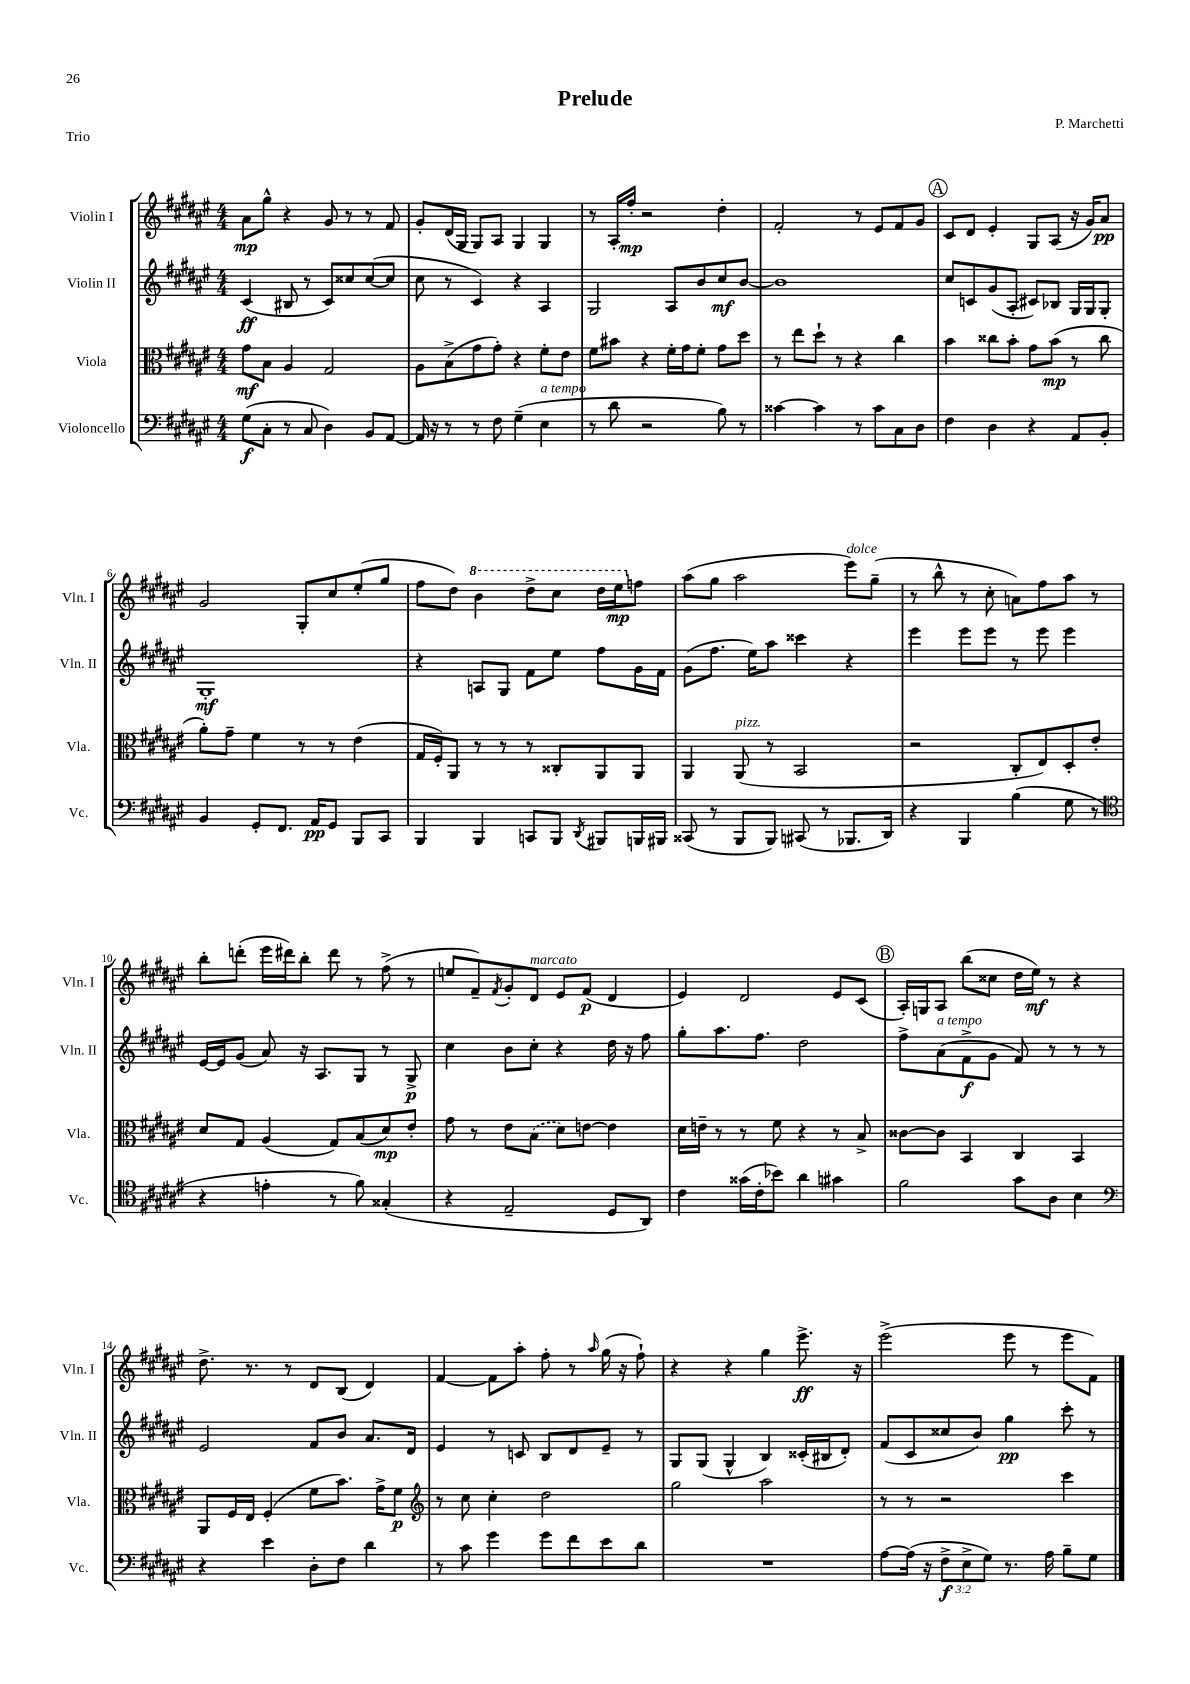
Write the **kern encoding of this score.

**kern	**dynam	**kern	**dynam	**kern	**dynam	**kern	**dynam
*part4	*part4	*part3	*part3	*part2	*part2	*part1	*part1
*staff4	*staff4	*staff3	*staff3	*staff2	*staff2	*staff1	*staff1
*I"Violoncello	*	*I"Viola	*	*I"Violin II	*	*I"Violin I	*
*I'Vc.	*	*I'Vla.	*	*I'Vln. II	*	*I'Vln. I	*
*clefF4	*	*clefC3	*	*clefG2	*	*clefG2	*
*k[f#c#g#d#a#e#]	*	*k[f#c#g#d#a#e#]	*	*k[f#c#g#d#a#e#]	*	*k[f#c#g#d#a#e#]	*
*M4/4	*	*M4/4	*	*M4/4	*	*M4/4	*
=1	=1	=1	=1	=1	=1	=1	=1
(8G#\L	f	8g#\L	mf	(4c#/	ff	8a#\L	mp
8C#'\J	.	8B\J	.	.	.	8gg#^^\J	.
8r	.	4A#/	.	8B#X/	.	4r	.
8C#/	.	.	.	8r	.	.	.
4D#\)	.	2G#/	.	8c#/L)	.	8g#/	.
.	.	.	.	8cc##X/	.	8r	.
8BB/L	.	.	.	([8cc##/	.	8r	.
[8AA#/J	.	.	.	8cc##/J]	.	8f#/	.
=2	=2	=2	=2	=2	=2	=2	=2
16AA#/]	.	8A#\L	.	8cc#\	.	8g#'/L	.
16r	.	.	.	.	.	.	.
8r	.	(8B^\	.	8r	.	(16d#/L	.
.	.	.	.	.	.	16G#/JJ	.
8r	.	8g#\	.	4c#/)	.	8G#/L)	.
8F#\	.	8g#'\J)	.	.	.	8A#/J	.
(4G#~\	.	4r	.	4r	.	4G#/	.
!LO:TX:a:i:t=a tempo	!	!	!	!	!	!	!
4E#\	.	8f#'\L	.	4A#/	.	4G#/	.
.	.	8e#\J	.	.	.	.	.
=3	=3	=3	=3	=3	=3	=3	=3
8r	.	8f#\L	.	2G#/	.	8r	.
8d#\	.	8b#X\J	.	.	.	16A#'/LL	.
.	.	.	.	.	.	16ff#'/JJ	mp
2r	.	4r	.	.	.	2r	.
.	.	16f#'\LL	.	8A#/L	.	.	.
.	.	16g#\J	.	.	.	.	.
.	.	8f#'\J	.	8b/	.	.	.
8B\)	.	8g#\L	.	8cc#/	mf	4dd#'\	.
8r	.	8dd#\J	.	[8b/J	.	.	.
=4	=4	=4	=4	=4	=4	=4	=4
[4c##X\	.	8r	.	1b]	.	2f#'/	.
.	.	8ee#\L	.	.	.	.	.
4c##\]	.	8dd#`\J	.	.	.	.	.
.	.	8r	.	.	.	.	.
8r	.	4r	.	.	.	8r	.
8c##\L	.	.	.	.	.	8e#/L	.
8C#\	.	4cc#\	.	.	.	8f#/	.
8D#\J	.	.	.	.	.	8g#/J	.
!!LO:REH:place=s1:t=A
=5	=5	=5	=5	=5	=5	=5	=5
4F#\	.	4b\	.	8cc#/L	.	8c#/L	.
.	.	.	.	8cn/	.	8d#/J	.
4D#\	.	8cc##X\L	.	(8g#/	.	4e#'/	.
.	.	8b'\J	.	8A#'/J	.	.	.
4r	.	8g#\L	.	8c#X/L)	.	8G#/L	.
.	.	(8b\J	mp	8B-X/J	.	(8A#/J	.
8AA#/L	.	8r	.	16G#/LL	.	16r	.
.	.	.	.	16G#/J	.	16g#/KL)	.
8BB'/J	.	8cc##\	.	8G#'/J	.	8a#/J	pp
!!LO:LB:g=z
=6	=6	=6	=6	=6	=6	=6	=6
4BB/	.	8a#'\L)	.	1G#'	mf	2g#/	.
.	.	8g#~\J	.	.	.	.	.
8GG#'/L	.	4f#\	.	.	.	.	.
8.FF#/J	.	.	.	.	.	.	.
.	.	8r	.	.	.	8G#'/L	.
16AA#/KL	pp	.	.	.	.	.	.
8GG#/J	.	8r	.	.	.	8cc#/	.
8BBB/L	.	(4e#\	.	.	.	(8ee#'/	.
8CC#/J	.	.	.	.	.	8gg#/J	.
=7	=7	=7	=7	=7	=7	=7	=7
4BBB/	.	16G#/LL	.	4r	.	8ff#\L	.
.	.	16F#'/J)	.	.	.	.	.
.	.	8AA#/J	.	.	.	8dd#\J)	.
*	*	*	*	*	*	*8va	*
4BBB/	.	8r	.	8An/L	.	4bb\	.
.	.	8r	.	8G#/J	.	.	.
8CCn/L	.	8r	.	8f#\L	.	8ddd#^\L	.
8BBB/J	.	8C##X'/L	.	8ee#\J	.	8ccc#\J	.
8qDD#/	.	.	.	.	.	.	.
8BBB#X/L	.	8AA#/	.	8ff#\L	.	16ddd#\LL	.
.	.	.	.	.	.	16eee#\J	mp
*	*	*	*	*	*	*X8va	*
16BBBn/L	.	8AA#/J	.	16g#\L	.	8ffn\J	.
16BBB#X/JJ	.	.	.	16f#\JJ	.	.	.
=8	=8	=8	=8	=8	=8	=8	=8
(8CC##X/	.	4AA#/	.	(8g#\L	.	(8aa#\L	.
8r	.	.	.	8.ff#\J	.	8gg#\J	.
!	!	!LO:TX:a:i:t=pizz.	!	!	!	!	!
8BBB/L	.	(8AA#/	.	.	.	2aa#\	.
.	.	.	.	16ee#\KL)	.	.	.
8BBB/J)	.	8r	.	8aa#\J	.	.	.
(8CC#X/	.	2BB/	.	4ccc##X\	.	.	.
8r	.	.	.	.	.	.	.
!	!	!	!	!	!	!LO:TX:a:i:t=dolce	!
8.BBB-X/L	.	.	.	4r	.	8eee#\L)	.
.	.	.	.	.	.	(8gg#~\J	.
16DD#/Jk)	.	.	.	.	.	.	.
=9	=9	=9	=9	=9	=9	=9	=9
4r	.	2r	.	4eee#\	.	8r	.
.	.	.	.	.	.	8bb^^\	.
4BBB/	.	.	.	8eee#\L	.	8r	.
.	.	.	.	8eee#\J	.	8cc#'\	.
(4B\	.	8C#'/L	.	8r	.	8an\L)	.
.	.	8E#/)	.	8eee#\	.	8ff#\	.
8G#\	.	8D#'/	.	4eee#\	.	8aa#\J	.
8r	.	8e#'/J	.	.	.	8r	.
!!LO:LB:g=z
=10	=10	=10	=10	=10	=10	=10	=10
*clefC4	*	*	*	*	*	*	*
4r	.	8d#/L	.	[16e#/LL	.	8bb'\L	.
.	.	.	.	16e#/J]	.	.	.
.	.	8G#/J	.	(8g#/J	.	(8dddn'\J	.
4en'\	.	(4A#/	.	8a#/)	.	16eee#\LL	.
.	.	.	.	.	.	16ddd#X\J)	.
.	.	.	.	16r	.	8bb'\J	.
.	.	.	.	8.A#/L	.	.	.
8r	.	8G#/L)	.	.	.	8ddd#\	.
8f#\)	.	(8B/	.	8G#/J	.	8r	.
(4G##X'/	.	8d#/)	mp	8r	.	(8ff#^\	.
.	.	8e#'/J	.	8G#^/	p	8r	.
=11	=11	=11	=11	=11	=11	=11	=11
4r	.	8g#\	.	4cc#\	.	8een/L	.
.	.	8r	.	.	.	8f#~/)	.
.	.	.	.	.	.	8qf#/	.
2E#~/	.	8e#\L	.	8b\L	.	8g#'/	.
!	!	!	!	!	!	!LO:TX:a:i:t=marcato	!
.	.	(8B\J	.	8cc#'\J	.	8d#/J	.
.	.	8d#\L)	.	4r	.	8e#/L	.
.	.	[8en\J	.	.	.	(8f#/J	p
8D#/L	.	4e\]	.	16dd#\	.	4d#/	.
.	.	.	.	16r	.	.	.
8AA#/J)	.	.	.	8ff#\	.	.	.
=12	=12	=12	=12	=12	=12	=12	=12
4c#\	.	16d#\LL	.	8gg#'\L	.	4e#/)	.
.	.	16en~\JJ	.	.	.	.	.
.	.	8r	.	8.aa#\	.	.	.
(16g##X\LL	.	8r	.	.	.	2d#/	.
16c#'\J	.	.	.	8.ff#\J	.	.	.
8b-X\J)	.	8f#\	.	.	.	.	.
4a#\	.	4r	.	2dd#\	.	.	.
4g#X\	.	8r	.	.	.	8e#/L	.
.	.	8B^/	.	.	.	(8c#/J	.
!!LO:REH:place=s1:t=B
=13	=13	=13	=13	=13	=13	=13	=13
2f#\	.	[8c##X\L	.	8ff#^\L	.	16A#'/LL)	.
.	.	.	.	.	.	16Gn/J	.
!	!	!	!	!LO:TX:a:i:t=a tempo	!	!	!
.	.	8c##\J]	.	(8a#\	.	8A#/J	.
.	.	4BB/	.	8f#^\	f	(8bb\L	.
.	.	.	.	8g#\J	.	8cc##X\J	.
8g#\L	.	4C#/	.	8f#/)	.	16dd#\LL	.
.	.	.	.	.	.	16ee#\JJ)	mf
8A#\J	.	.	.	8r	.	8r	.
4B\	.	4BB/	.	8r	.	4r	.
.	.	.	.	8r	.	.	.
!!LO:LB:g=z
=14	=14	=14	=14	=14	=14	=14	=14
*clefF4	*	*	*	*	*	*	*
4r	.	8AA#/L	.	2e#/	.	8.dd#^\	.
.	.	16F#/L	.	.	.	.	.
.	.	16E#/JJ	.	.	.	8.r	.
4e#\	.	(4F#'/	.	.	.	.	.
.	.	.	.	.	.	8r	.
8D#'\L	.	8f#\L	.	8f#/L	.	8d#/L	.
8F#\J	.	8.b\J)	.	8b/J	.	(8B/J	.
4d#\	.	.	.	8.a#/L	.	4d#/)	.
.	.	16g#^\KL	.	.	.	.	.
.	.	8f#\J	p	.	.	.	.
.	.	.	.	16d#/Jk	.	.	.
=15	=15	=15	=15	=15	=15	=15	=15
*	*	*clefG2	*	*	*	*	*
8r	.	8r	.	4e#/	.	[4f#/	.
8c#\	.	8cc#\	.	.	.	.	.
4g#\	.	4cc#'\	.	8r	.	8f#\L]	.
.	.	.	.	8cn/	.	8aa#'\J	.
8g#\L	.	2dd#\	.	8B/L	.	8ff#'\	.
8f#\	.	.	.	8d#/	.	8r	.
.	.	.	.	.	.	16qqaa#/	.
8e#\	.	.	.	8e#~/J	.	(16gg#\	.
.	.	.	.	.	.	16r	.
8d#\J	.	.	.	8r	.	8ff#`\)	.
=16	=16	=16	=16	=16	=16	=16	=16
1r	.	2gg#\	.	8G#/L	.	4r	.
.	.	.	.	(8G#/J	.	.	.
.	.	.	.	4G#^^/	.	4r	.
.	.	2aa#\	.	4B/)	.	4gg#\	.
.	.	.	.	(16c##X'/LL	.	8.eee#^\	ff
.	.	.	.	16B#X/J	.	.	.
.	.	.	.	8d#'/J)	.	.	.
.	.	.	.	.	.	16r	.
=17	=17	=17	=17	=17	=17	=17	=17
[8A#\L	.	8r	.	(8f#/L	.	(2eee#^\	.
(16A#\Jk]	.	8r	.	8c#/	.	.	.
16r	.	.	.	.	.	.	.
12F#^\L	f	2r	.	8cc##X/	.	.	.
12E#^\	.	.	.	.	.	.	.
.	.	.	.	8b/J)	.	.	.
12G#\J)	.	.	.	.	.	.	.
8.r	.	.	.	4gg#\	pp	8eee#\	.
.	.	.	.	.	.	8r	.
16A#\	.	.	.	.	.	.	.
8B~\L	.	4ccc#\	.	8ccc#'\	.	8eee#\L	.
8G#\J	.	.	.	8r	.	8f#\J)	.
==	==	==	==	==	==	==	==
*-	*-	*-	*-	*-	*-	*-	*-
